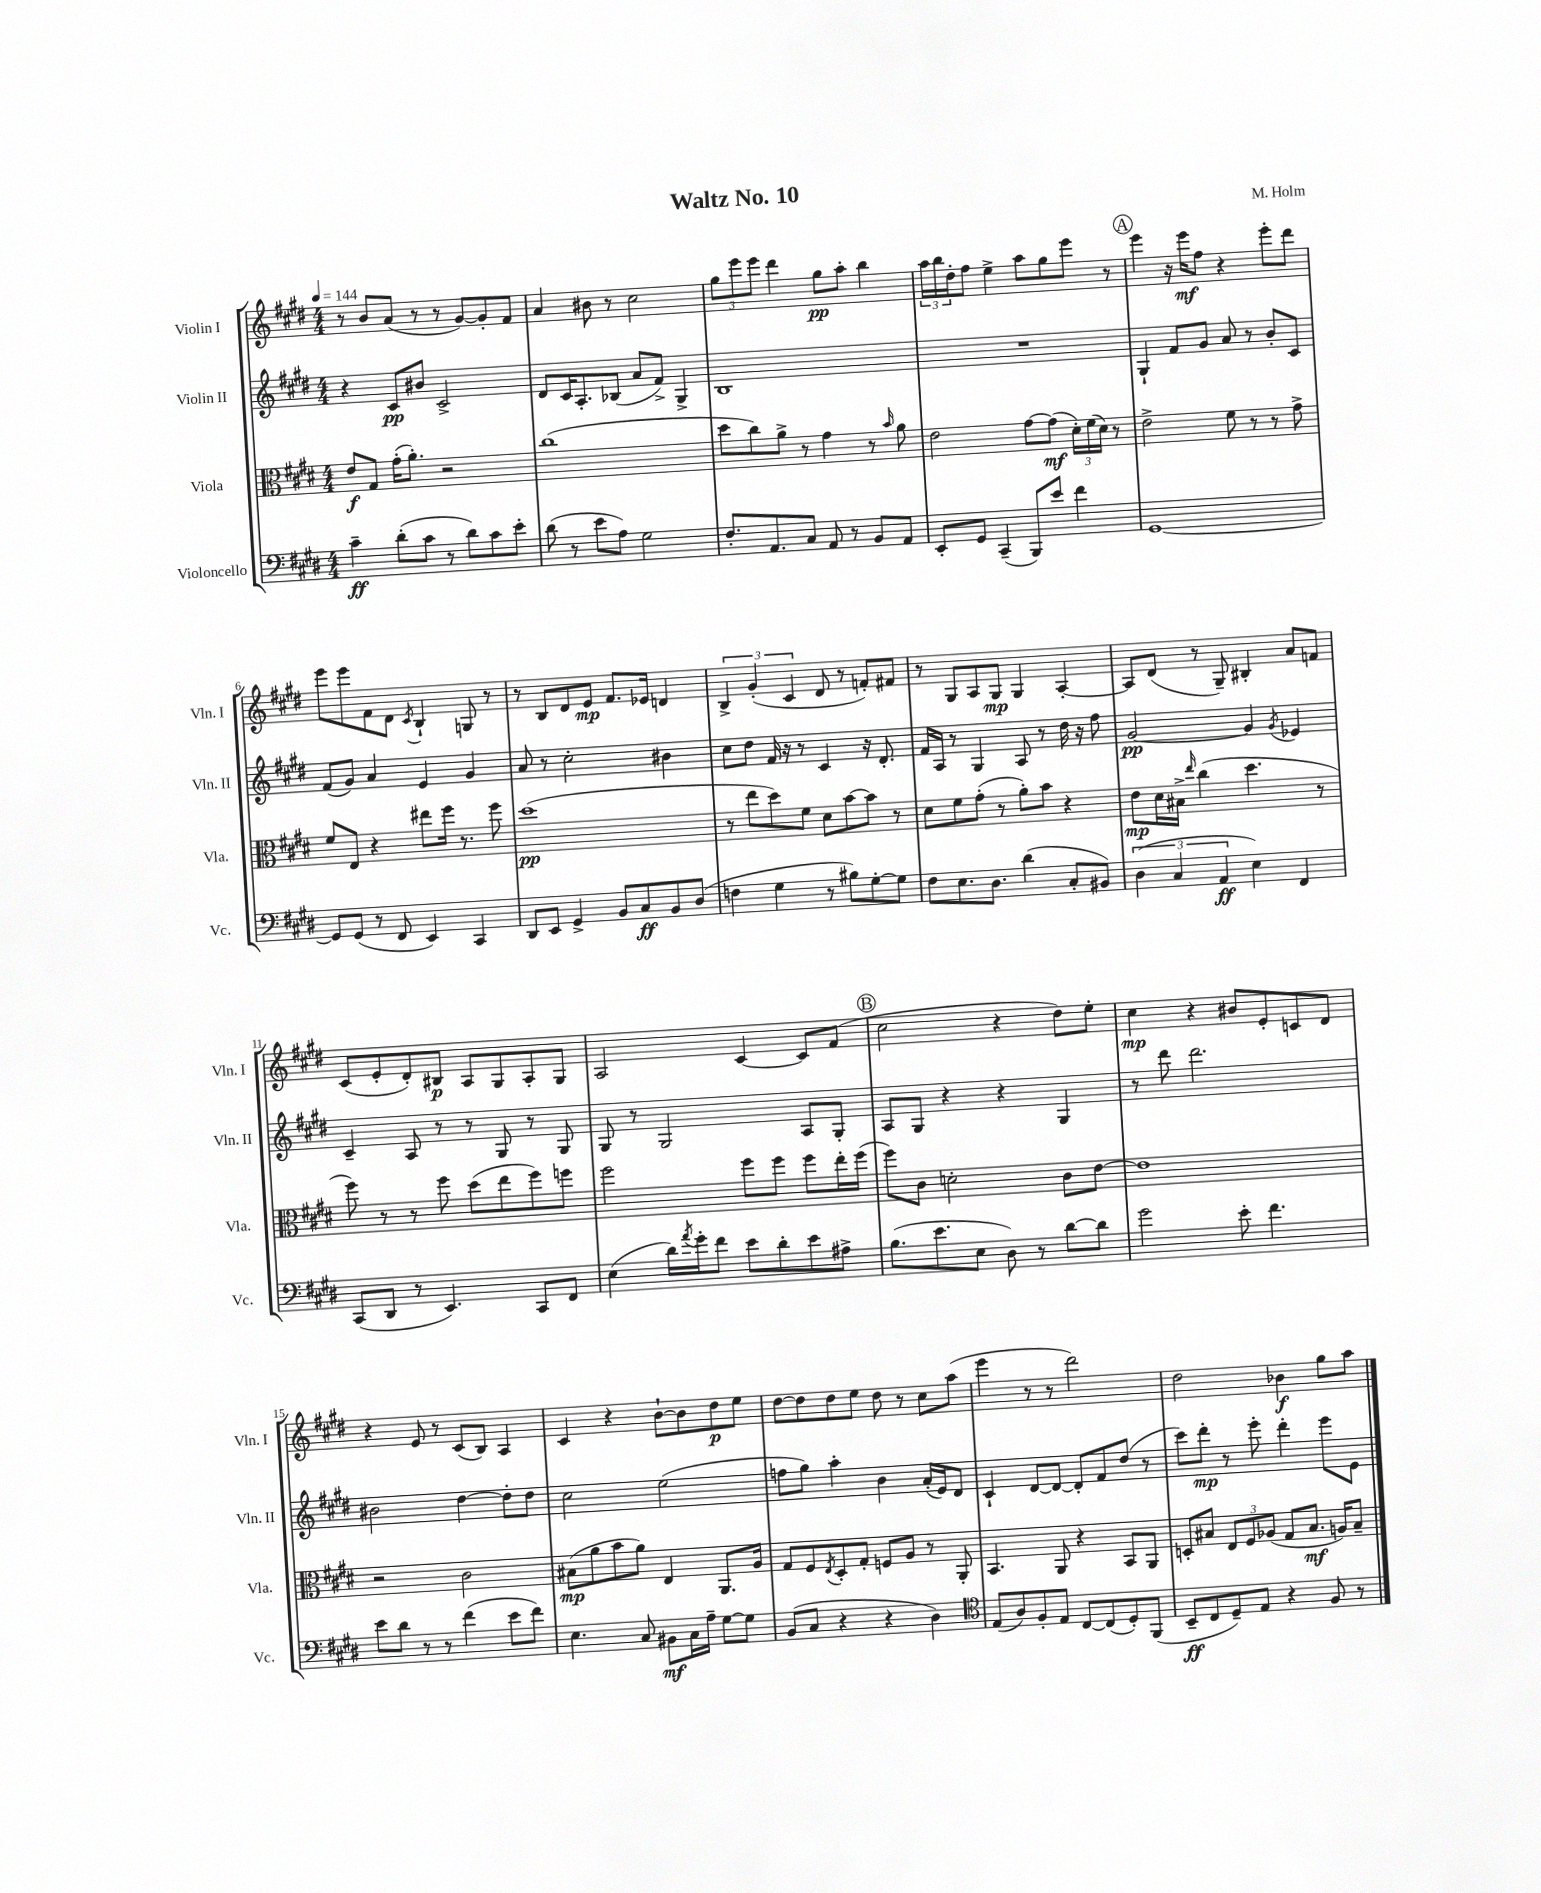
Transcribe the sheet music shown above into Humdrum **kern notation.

**kern	**dynam	**kern	**dynam	**kern	**dynam	**kern	**dynam
*part4	*part4	*part3	*part3	*part2	*part2	*part1	*part1
*staff4	*staff4	*staff3	*staff3	*staff2	*staff2	*staff1	*staff1
*I"Violoncello	*	*I"Viola	*	*I"Violin II	*	*I"Violin I	*
*I'Vc.	*	*I'Vla.	*	*I'Vln. II	*	*I'Vln. I	*
*clefF4	*	*clefC3	*	*clefG2	*	*clefG2	*
*k[f#c#g#d#]	*	*k[f#c#g#d#]	*	*k[f#c#g#d#]	*	*k[f#c#g#d#]	*
*M4/4	*	*M4/4	*	*M4/4	*	*M4/4	*
*MM144	*	*MM144	*	*MM144	*	*MM144	*
=1	=1	=1	=1	=1	=1	=1	=1
4c#~\	ff	8e/L	f	4r	.	8r	.
.	.	8G#/J	.	.	.	8b/L	.
(8d#'\L	.	(16g#'\KL	.	8c#/L	pp	(8a/J	.
.	.	8.a'\J)	.	.	.	.	.
8c#\J	.	.	.	8b#X/J	.	8r	.
8r	.	2r	.	2c#^/	.	8r	.
8d#\L)	.	.	.	.	.	[8g#/L)	.
8c#\	.	.	.	.	.	8g#'/]	.
8e'\J	.	.	.	.	.	8f#/J	.
=2	=2	=2	=2	=2	=2	=2	=2
(8d#\	.	(1cc#	.	8d#/L	.	4a/	.
8r	.	.	.	16c#/K	.	.	.
.	.	.	.	8.A'/	.	.	.
8e\L	.	.	.	.	.	8b#X\	.
8A\J)	.	.	.	(8B-X/J	.	8r	.
2G#\	.	.	.	8a/L	.	2cc#\	.
.	.	.	.	8f#^/J)	.	.	.
.	.	.	.	4G#^/	.	.	.
=3	=3	=3	=3	=3	=3	=3	=3
8.F#'/L	.	8dd#\L	.	1B	.	12gg#\L	.
.	.	.	.	.	.	12eee\	.
.	.	8cc#\)	.	.	.	.	.
.	.	.	.	.	.	12eee\J	.
8.AA/	.	.	.	.	.	.	.
.	.	8a^\J	.	.	.	4ddd#\	.
8C#/J	.	8r	.	.	.	.	.
8AA/	.	4g#\	.	.	.	8gg#\L	pp
8r	.	.	.	.	.	8aa'\J	.
8BB/L	.	8r	.	.	.	4bb\	.
.	.	16qqb/	.	.	.	.	.
8AA/J	.	8a\	.	.	.	.	.
=4	=4	=4	=4	=4	=4	=4	=4
8EE'/L	.	2e\	.	1r	.	24aa\LL	.
.	.	.	.	.	.	24bb\	.
.	.	.	.	.	.	24dd#'\J	.
8GG#/J	.	.	.	.	.	8ff#\J	.
(4CC#~/	.	.	.	.	.	4ee^\	.
8BBB/L)	.	[8g#\L	.	.	.	8aa\L	.
8e/J	.	(8g#\J]	mf	.	.	8gg#\	.
4f#\	.	24d#'\LL)	.	.	.	8eee\J	.
.	.	(24f#\	.	.	.	.	.
.	.	24d#\JJ)	.	.	.	.	.
.	.	8r	.	.	.	8r	.
!!LO:REH:place=s1:t=A
=5	=5	=5	=5	=5	=5	=5	=5
[1GG#	.	2e^\	.	4G#`/	.	4eee\	.
.	.	.	.	8f#/L	.	16r	.
.	.	.	.	.	.	16eee\KL	mf
.	.	.	.	8g#/J	.	8ff#\J	.
.	.	8f#\	.	8a/	.	4r	.
.	.	8r	.	8r	.	.	.
.	.	8r	.	8b'/L	.	8eee'\L	.
.	.	8g#^\	.	8c#/J	.	8ddd#\J	.
!!LO:LB:g=z
=6	=6	=6	=6	=6	=6	=6	=6
8GG#/L]	.	8f#/L	.	(8f#/L	.	8eee\L	.
(8GG#/J	.	8E/J	.	8g#/J)	.	8eee\	.
8r	.	4r	.	4a/	.	8f#\	.
8FF#/	.	.	.	.	.	8d#\J	.
.	.	.	.	.	.	8qc#/	.
4EE/)	.	8ee#X\L	.	4e/	.	4B`/	.
.	.	16ff#\Jk	.	.	.	.	.
.	.	8.r	.	.	.	.	.
4CC#/	.	.	.	4g#/	.	8Gn/	.
.	.	8ff#\	.	.	.	8r	.
=7	=7	=7	=7	=7	=7	=7	=7
8DD#/L	.	(1dd#	pp	8a/	.	8r	.
8EE/J	.	.	.	8r	.	8B/L	.
4GG#^/	.	.	.	2cc#'\	.	8d#/	.
.	.	.	.	.	.	8e/J	mp
8BB/L	.	.	.	.	.	8.f#/L	.
8C#/	ff	.	.	.	.	.	.
.	.	.	.	.	.	16e-X/Jk	.
8BB/	.	.	.	4b#X\	.	4dn/	.
(8D#/J	.	.	.	.	.	.	.
=8	=8	=8	=8	=8	=8	=8	=8
4Fn\	.	8r	.	8cc#\L	.	6B^/	.
.	.	8ee\L	.	8dd#\J	.	.	.
.	.	.	.	.	.	(6g#'/	.
4G#\	.	8dd#\)	.	16f#/	.	.	.
.	.	.	.	16r	.	.	.
.	.	.	.	.	.	6c#/	.
.	.	8f#\J	.	8r	.	.	.
8r	.	8d#\L	.	4c#/	.	8d#/	.
8B#X\L)	.	[8b\	.	.	.	8r	.
[8G#'\	.	8b\J]	.	16r	.	8fn'/L)	.
.	.	.	.	8.d#'/	.	.	.
8G#\J]	.	8r	.	.	.	8f#X/J	.
=9	=9	=9	=9	=9	=9	=9	=9
8F#\L	.	8d#\L	.	16f#/LL	.	8r	.
.	.	.	.	16A/JJ	.	.	.
8.E\	.	8f#\	.	8r	.	8G#/L	.
.	.	(8g#'\J	.	4G#/	.	8A/	.
8.D#\J	.	.	.	.	.	.	.
.	.	8r	.	.	.	8G#/J	mp
(4d#\	.	8a'\L)	.	8A/	.	4G#/	.
.	.	8b\J	.	8r	.	.	.
8C#'/L	.	4r	.	16dd#\	.	[4A'/	.
.	.	.	.	16r	.	.	.
8BB#X/J)	.	.	.	8ff#\	.	.	.
=10	=10	=10	=10	=10	=10	=10	=10
(6D#\	.	8e\L	mp	[2g#/	pp	8A/L]	.
.	.	16d#\L	.	.	.	(8d#/J	.
6C#/	.	.	.	.	.	.	.
.	.	16B#X^\JJ	.	.	.	.	.
.	.	16qqee/	.	.	.	.	.
.	.	(4cc#\	.	.	.	8r	.
6AA/	ff	.	.	.	.	.	.
.	.	.	.	.	.	8G#~/)	.
4E\)	.	4.dd#\	.	4g#/]	.	4B#X'/	.
.	.	.	.	8qg#/	.	.	.
4FF#/	.	.	.	4e-X/	.	8a/L	.
.	.	8r	.	.	.	8fn/J	.
!!LO:LB:g=z
=11	=11	=11	=11	=11	=11	=11	=11
(8CC#/L	.	8ff#\)	.	4c#~/	.	(8c#/L	.
8DD#/J	.	8r	.	.	.	8e'/	.
8r	.	8r	.	8A/	.	8d#'/)	.
4.EE/)	.	8ff#\	.	8r	.	8B#X/J	p
.	.	(8dd#\L	.	8r	.	8A/L	.
.	.	8ee\	.	8G#/	.	8G#/	.
8CC#/L	.	8ff#\)	.	8r	.	8A'/	.
8FF#/J	.	8ffn\J	.	8G#/	.	8G#/J	.
=12	=12	=12	=12	=12	=12	=12	=12
(4E\	.	2ff#\	.	8G#/	.	2A/	.
.	.	.	.	8r	.	.	.
16d#\LL)	.	.	.	2G#/	.	.	.
8qa/	.	.	.	.	.	.	.
16g#'\J	.	.	.	.	.	.	.
8f#\J	.	.	.	.	.	.	.
8e\L	.	8ff#\L	.	.	.	[4c#/	.
8d#'\	.	8ff#\J	.	.	.	.	.
8e\	.	8ff#\L	.	8A/L	.	8c#/L]	.
8A#X^\J	.	16ee'\L	.	8G#'/J	.	(8f#/J	.
.	.	(16ff#\JJ	.	.	.	.	.
!!LO:REH:place=s1:t=B
=13	=13	=13	=13	=13	=13	=13	=13
(8.B\L	.	8ff#\L)	.	8A/L	.	2cc#\	.
.	.	8c#\J	.	8G#/J	.	.	.
8.e\	.	.	.	.	.	.	.
.	.	2dn'\	.	4r	.	.	.
8E\J	.	.	.	.	.	.	.
8D#\)	.	.	.	4r	.	4r	.
8r	.	.	.	.	.	.	.
[8d#\L	.	8c#\L	.	4G#/	.	8dd#\L)	.
8d#\J]	.	[8e\J	.	.	.	8ee'\J	.
=14	=14	=14	=14	=14	=14	=14	=14
2g#\	.	1e]	.	8r	.	4cc#\	mp
.	.	.	.	8ddd#\	.	.	.
.	.	.	.	2.ddd#\	.	4r	.
8e'\	.	.	.	.	.	8b#X/L	.
4.f#\	.	.	.	.	.	8e'/	.
.	.	.	.	.	.	8cn/	.
.	.	.	.	.	.	8d#/J	.
!!LO:LB:g=z
=15	=15	=15	=15	=15	=15	=15	=15
8e\L	.	2r	.	2b#X\	.	4r	.
8d#\J	.	.	.	.	.	.	.
8r	.	.	.	.	.	8e/	.
8r	.	.	.	.	.	8r	.
(4f#\	.	2c#\	.	[4dd#\	.	(8c#/L	.
.	.	.	.	.	.	8B/J)	.
8e\L	.	.	.	8dd#'\L]	.	4A/	.
8f#\J)	.	.	.	8dd#\J	.	.	.
=16	=16	=16	=16	=16	=16	=16	=16
4.E\	.	(8B#X\L	mp	2cc#\	.	4c#/	.
.	.	8a\	.	.	.	.	.
.	.	8b\	.	.	.	4r	.
8C#/	.	8a\J)	.	.	.	.	.
8BB#X\L	mf	4E/	.	(2ee\	.	[8b`\L	.
16C#\L	.	.	.	.	.	8b\]	.
16A~\JJ	.	.	.	.	.	.	.
[8G#\L	.	8.AA/L	.	.	.	8dd#\	p
8G#\J]	.	.	.	.	.	8ee\J	.
.	.	16A/Jk	.	.	.	.	.
=17	=17	=17	=17	=17	=17	=17	=17
(8BB/L	.	8G#/L	.	8ffn\L	.	[8dd#\L	.
8C#/J	.	8F#/	.	8gg#\J)	.	8dd#\]	.
.	.	8qE/	.	.	.	.	.
4r	.	8D#'/	.	4aa'\	.	8dd#\	.
.	.	8G#'/J	.	.	.	8ee\J	.
4r	.	8Fn/L	.	4b\	.	8dd#\	.
.	.	8A/J	.	.	.	8r	.
4D#\)	.	8r	.	(16a'/LL	.	8cc#\L	.
.	.	.	.	16e/J)	.	.	.
.	.	8AA'/	.	8d#/J	.	(8aa\J	.
=18	=18	=18	=18	=18	=18	=18	=18
*clefC4	*	*	*	*	*	*	*
(8E/L	.	4.BB/	.	4c#`/	.	4eee\	.
8A/)	.	.	.	.	.	.	.
8F#'/	.	.	.	[8d#/L	.	8r	.
8E/J	.	8AA/	.	8d#/J_	.	8r	.
[8C#/L	.	4r	.	8d#'/L]	.	2ddd#\)	.
(8C#/]	.	.	.	8f#/	.	.	.
8D#'/)	.	8BB/L	.	(8dd#/J	.	.	.
(8FF#/J	.	8AA/J	.	8r	.	.	.
=19	=19	=19	=19	=19	=19	=19	=19
8BB~/L	ff	8Dn'/L	.	8ccc#\L)	.	2dd#\	.
8C#/	.	8B#X/J	.	8ddd#'\J	mp	.	.
8D#~/)	.	12E/L	.	8r	.	.	.
.	.	12F#/	.	.	.	.	.
8E/J	.	.	.	8eee'\	.	.	.
.	.	(12A-X/J	.	.	.	.	.
4r	.	8G#/L	.	4ddd#'\	.	4b-X\	f
.	.	8.B#/J	mf	.	.	.	.
8F#/	.	.	.	8eee\L	.	8gg#\L	.
.	.	16An/KL)	.	.	.	.	.
8r	.	8B#~/J	.	8e\J	.	8aa\J	.
==	==	==	==	==	==	==	==
*-	*-	*-	*-	*-	*-	*-	*-
